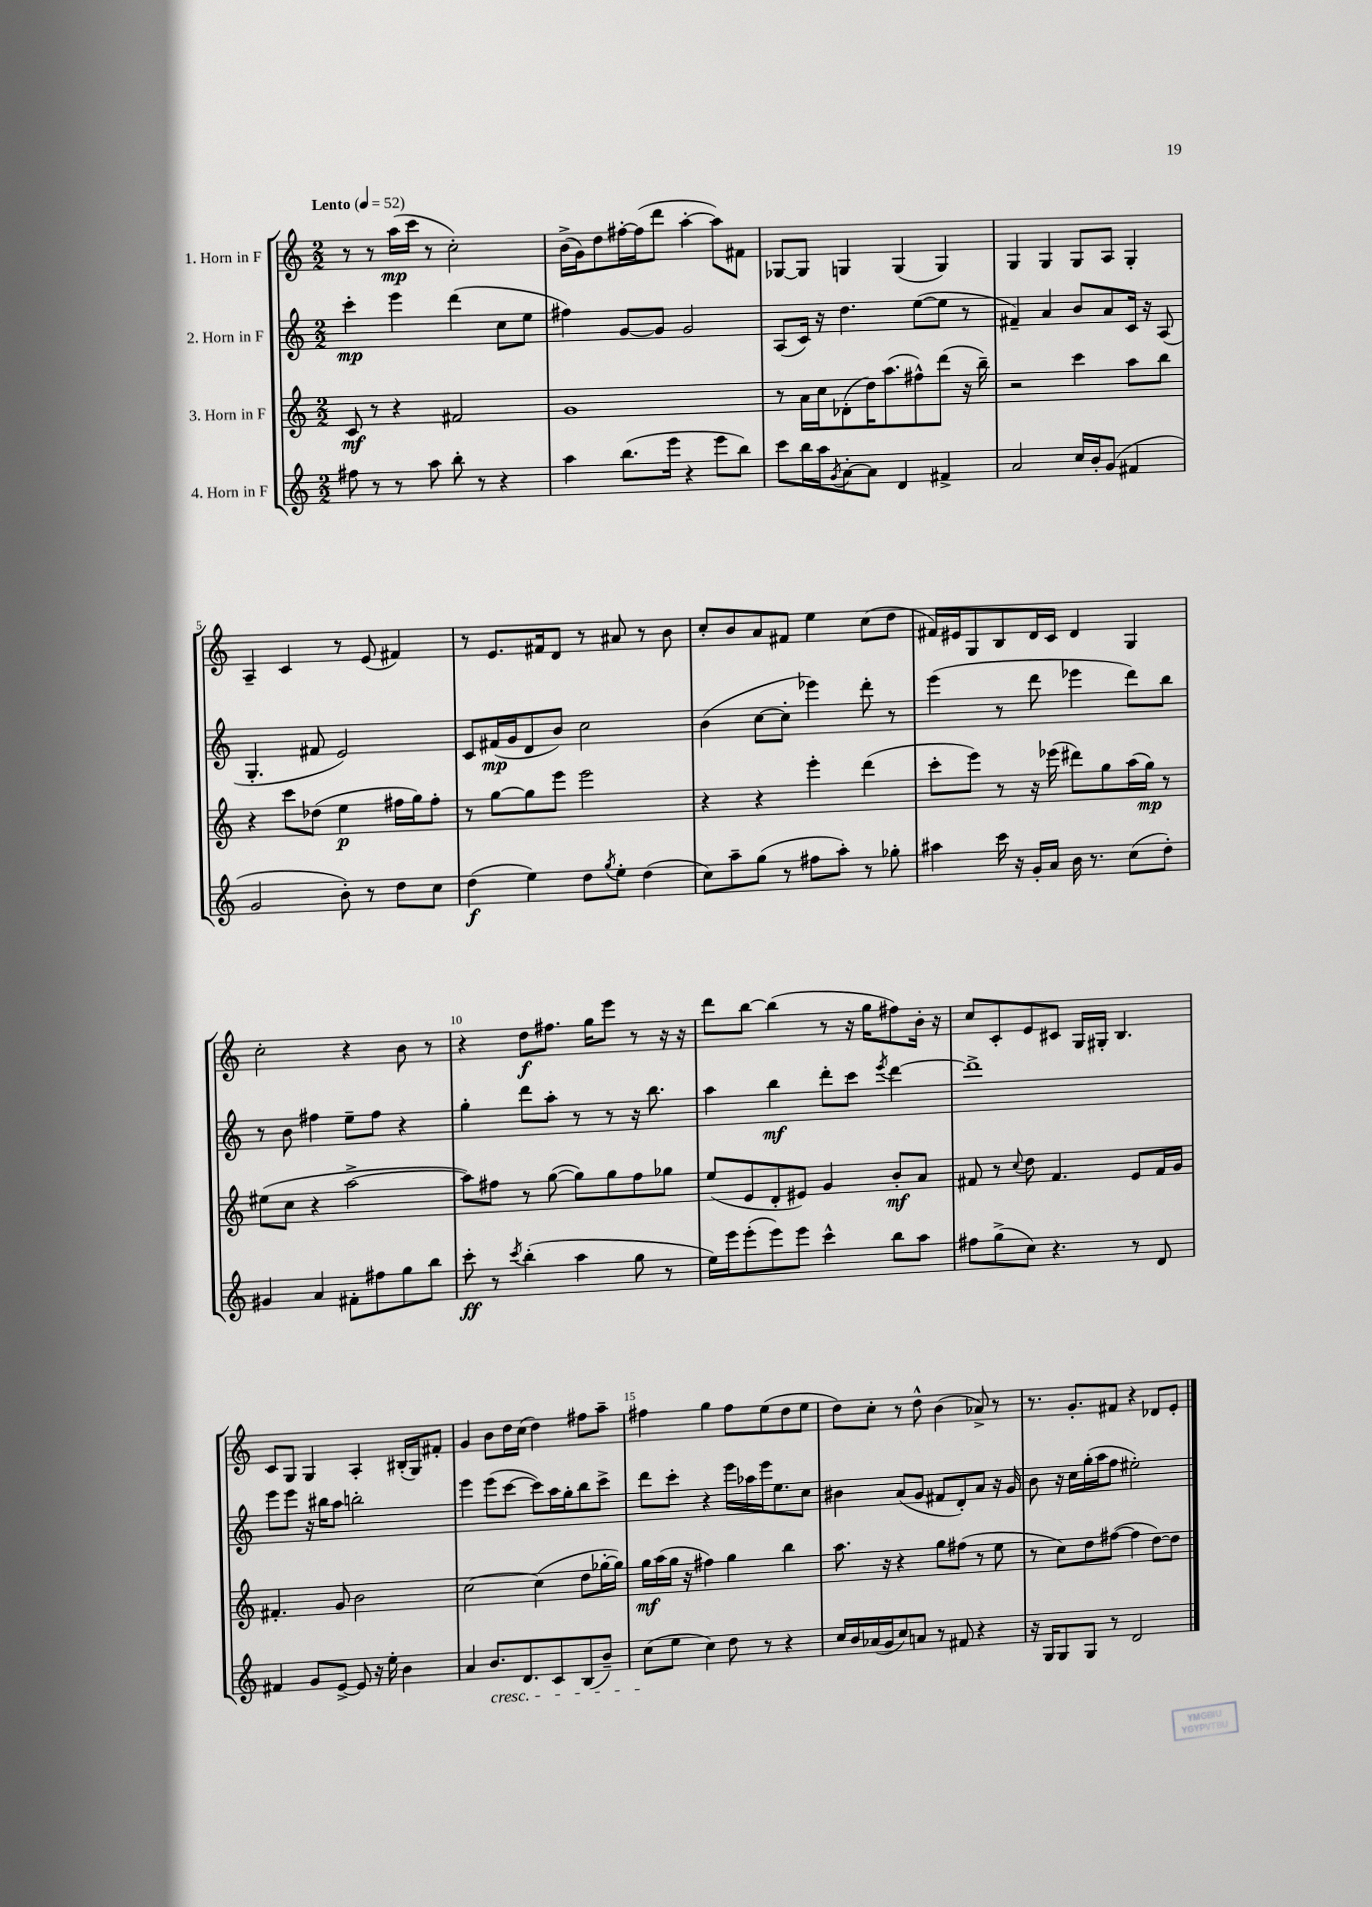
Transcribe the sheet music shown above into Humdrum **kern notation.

**kern	**kern	**kern	**kern
*staff4	*staff3	*staff2	*staff1
*clefG2	*clefG2	*clefG2	*clefG2
*k[]	*k[]	*k[]	*k[]
*M2/2	*M2/2	*M2/2	*M2/2
*MM52	*MM52	*MM52	*MM52
8ff#	8c	4ccc'	8r
8r	8r	.	8r
8r	4r	4eee	(16aa
.	.	.	16ccc
8aa	.	.	8r
8bb'	2f#	(4ddd	2cc')
8r	.	.	.
4r	.	8cc	.
.	.	8ee	.
=	=	=	=
4aa	1g	4ff#)	(16b^
.	.	.	16g)
.	.	.	8dd
(8.bb	.	[8g	[16ff#'
.	.	.	(16ff#]
.	.	8g]	8ddd
16eee	.	.	.
4r	.	2g	[4aa'
8eee	.	.	8aa])
8bb)	.	.	8f#
=	=	=	=
8ccc	8r	(8A	[8G-
16bb	16a	16c)	8G-]
16aa	16cc	16r	.
8qg	.	.	.
[8a'	(8d-'	4.dd	4G
8a]	16dd)	.	.
.	(8.aa	.	.
4d	.	.	(4G
.	8ff#^^)	([8ee	.
4f#^	(8ddd	8ee]	4G)
.	16r	8r	.
.	16bb~)	.	.
=	=	=	=
2a	2r	4f#~)	4G
.	.	4a	4G
16cc	4ccc	8b	8G
16b'	.	.	.
(8g	.	8a	8A
4f#	8aa	16c	4G'
.	.	16r	.
.	8bb	(8A	.
=	=	=	=
2g	4r	4.G'	4A~
.	8ccc	.	4c
.	(8dd-	8f#	.
8b')	4ee	2e)	8r
8r	.	.	(8e
8dd	16ff#	.	4f#)
.	16gg)	.	.
8cc	8ff#'	.	.
=	=	=	=
(4dd	8r	8c	8r
.	[8gg	(16f#	8.e
.	.	16g	.
4ee)	8gg]	8d	.
.	.	.	16f#
.	8eee	8b)	8d
8dd	2eee	2cc	8r
8qgg	.	.	.
8ee'	.	.	8a#
(4dd	.	.	8r
.	.	.	8b
=	=	=	=
8cc)	4r	(4b	8cc'
8aa~	.	.	8b
(8gg	4r	[8cc	8a
8r	.	8cc']	8f#
8ff#	4eee'	4eee-)	4ee
8aa')	.	.	.
8r	(4ddd	8ddd'	(8cc
8gg-'	.	8r	8dd
=	=	=	=
4aa#	8ccc'	(4eee	16f#)
.	.	.	16e#
.	8eee)	.	8G
16ccc	8r	8r	8B
16r	.	.	.
16g'	16r	8ddd	16d
16a	(16eee-	.	16c
16b	8ddd#)	4eee-	4d
8.r	.	.	.
.	8gg	.	.
(8cc	(16aa	8ddd)	4G
.	16gg)	.	.
8dd')	8r	8bb	.
=	=	=	=
4g#	(8ee#	8r	2cc'
.	8cc	8b	.
4a	4r	4ff#	.
8f#'	[2aa^	8ee~	4r
8ff#	.	8ff#	.
8gg	.	4r	8b
8bb	.	.	8r
=	=	=	=
8ccc'	8aa])	4gg'	4r
8r	8ff#	.	.
8qccc	.	.	.
(4bb'	8r	8ddd	8dd
.	([8gg	8aa'	8.ff#
4aa	8gg])	8r	.
.	.	.	16gg
.	8gg	8r	8eee
8gg	8ff#	16r	8r
.	.	8.bb	.
8r	8gg-	.	16r
.	.	.	16r
=	=	=	=
16ee)	(8ee	4aa	8ddd
16eee	.	.	.
(8eee'	8e	.	[8bb
8eee)	8d'	4bb	(4bb]
8eee	8e#)	.	.
4ccc^^	4g	8ddd'	8r
.	.	8ccc	16r
.	.	.	16gg
.	.	8qeee	.
8bb	8b'	[4ddd	8ff#)
8aa	8a	.	16b'
.	.	.	16r
=	=	=	=
8ff#	8f#	1ddd^]	8cc
(8gg^	8r	.	8c'
.	8qqcc	.	.
8cc)	8dd	.	8e
4.r	4.f#	.	8c#
.	.	.	16G
.	.	.	16G#'
.	.	.	4.B
8r	8e	.	.
8d	16f#	.	.
.	16g	.	.
=	=	=	=
4f#	4.f#'	8eee	8c
.	.	8eee	8G
8g	.	16r	4G
.	.	16bb#	.
[8e^	8g	8aa	.
8e]	2b	2bb'	4A'
16r	.	.	.
16ee'	.	.	.
4b	.	.	(16B#'
.	.	.	16G)
.	.	.	8f#'
=	=	=	=
4a	[2cc	4eee	4g
8.b	.	(8eee	8b
.	.	[8ccc	16dd
8.d	.	.	(16cc
.	(4cc]	8ccc])	4dd)
8c	.	16aa	.
.	.	16gg'	.
(8B	8dd	8bb	8ff#
8b~)	[16gg-'	8ccc^	8aa~
.	16gg-])	.	.
=	=	=	=
(8cc	16gg	8ddd	4ff#
.	(16aa	.	.
8ee	16gg	8ccc'	.
.	16r	.	.
4cc)	4ff#)	4r	4gg
8dd	4gg	16eee	8ff#
.	.	16aa-	.
8r	.	16eee	(8ee
.	.	8.ee	.
4r	4bb	.	8dd
.	.	8cc	8ee
=	=	=	=
16cc	8.aa	4b#	8dd)
16b	.	.	.
(16a-	.	.	8cc'
16g	16r	.	.
8cc)	4r	(8a	8r
8a	.	8g	8dd^^
8r	8gg	8f#	(4b
8f#	(8ff#	8d')	.
4r	8r	8a	8a-^)
.	8ee	16r	8r
.	.	16g	.
=	=	=	=
16r	8r	8b	8.r
16G	.	.	.
8G	8cc)	16r	.
.	.	16cc	8.g'
8G	8dd	(16gg'	.
.	.	16aa	.
8r	([8ff#	8ff	8f#
2d	4ff#]	2ee#')	4r
.	[8dd)	.	8d-
.	8dd]	.	8e'
==	==	==	==
*-	*-	*-	*-
